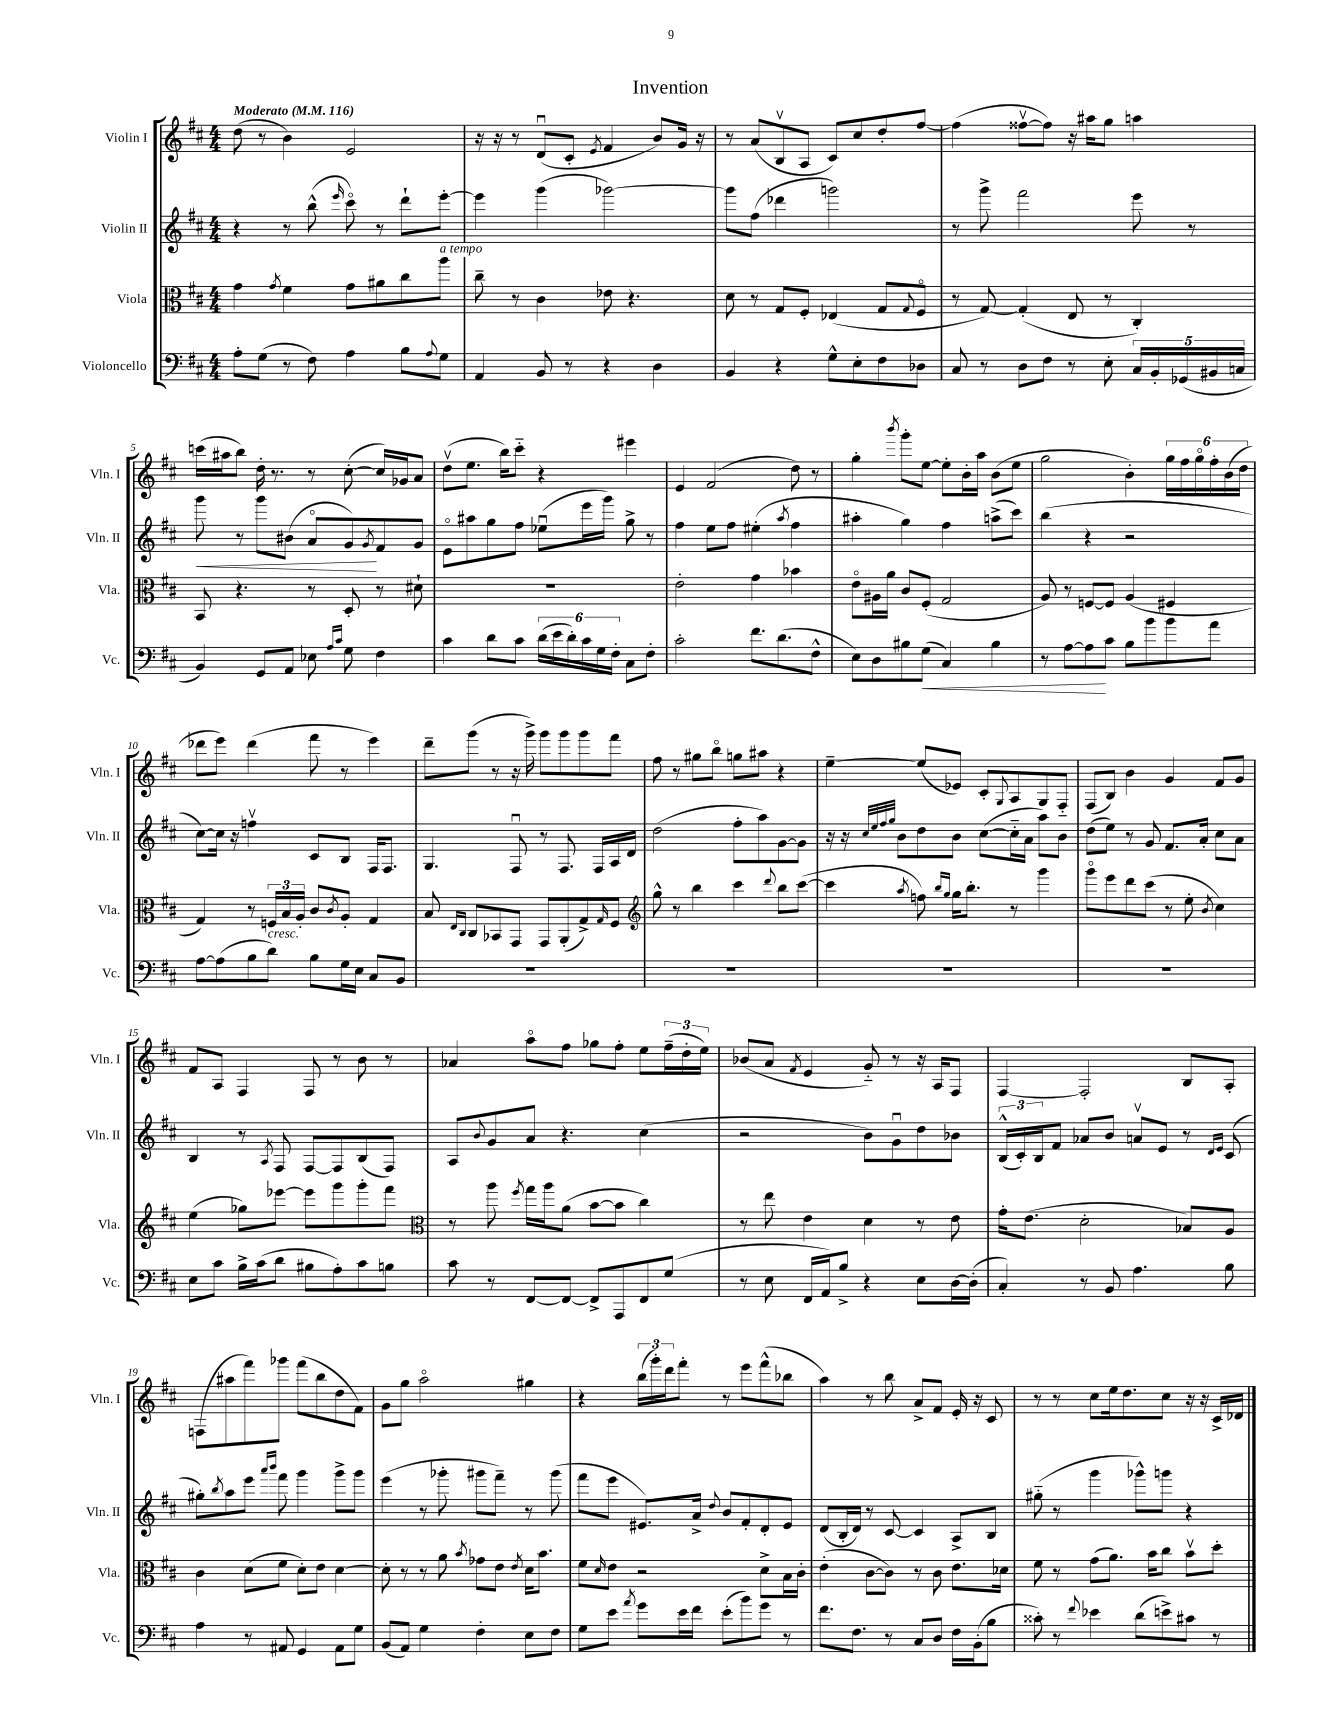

**kern	**kern	**kern	**kern
*staff4	*staff3	*staff2	*staff1
*clefF4	*clefC3	*clefG2	*clefG2
*k[f#c#]	*k[f#c#]	*k[f#c#]	*k[f#c#]
*M4/4	*M4/4	*M4/4	*M4/4
*MM116	*MM116	*MM116	*MM116
8A'\L	4g\	4r	(8dd\
(8G\J	.	.	8r
.	8qg/	.	.
8r	4f#\	8r	4b\)
8F#\)	.	(8bb^^\	.
.	.	16qqeee/	.
4A\	8g\L	8ccc#o\)	2e/
.	8a#\	8r	.
8B\L	8cc#\	8ddd`\L	.
8qqA/	.	.	.
8G\J	8aa\J	[8eee'\J	.
=	=	=	=
4AA/	8cc#~\	4eee\]	16r
.	.	.	16r
.	8r	.	8r
8BB/	4c#\	(4ggg\	(8du/L
8r	.	.	8c#'/J
.	.	.	8qe/
4r	8e-\	[2ggg-\)	4f#/
.	4.r	.	.
4D\	.	.	8b/L)
.	.	.	16g/Jk
.	.	.	16r
=	=	=	=
4BB/	8d\	8ggg-\]L	8r
.	8r	(8ff#\J	(8a/L
4r	8G/L	4ddd-\	8Bv/
.	8F#'/J	.	8A/J
8G^^\L	(4E-/	2ggg\)	8c#/L)
8E'\	.	.	8cc#/
8F#\	8G/L	.	8dd'/
.	8qqG/	.	.
8D-\J	8F#o/J	.	[8ff#/J
=	=	=	=
8C#/	8r	8r	(4ff#\]
8r	[8G/)	8ggg^\	.
8D\L	(4G'/]	2fff#\	[8ff##v\L
8F#\J	.	.	8ff##\]J)
8r	8E/	.	16r
.	.	.	16aa#\LK
8E'\	8r	.	8gg\J
20C#/LL	4C#'/)	8eee\	4aa\
20BB'/	.	.	.
(20GG-/	.	.	.
.	.	8r	.
20BB#/	.	.	.
20C/JJ	.	.	.
=	=	=	=
4BB/)	8BB/	8ggg\	(16ccc\LL
.	.	.	16aa#\J
.	4.r	8r	8bb\J)
8GG/L	.	8ggg\L	16dd'\
.	.	.	8.r
8AA/J	.	(8b#\J	.
8E-\	8r	8ao/L	8r
16qqA/LL	.	.	.
16qqc#/JJ	.	.	.
8G\	8D'/	8g/)	([8cc#'\
.	.	8qg/	.
4F#\	8r	8f#/	16cc#/]LL)
.	.	.	16g-/J
.	8d#`\	8g/J	8a/J
=	=	=	=
4c#\	1r	8eo\L	(8ddv\L
.	.	8aa#\	8.ee\J
8d\L	.	8gg\	.
.	.	.	16bb\LK)
8c#\J	.	8ff#\J	8ccc#'~\J
(24d\LL	.	(8ee-u\L	4r
24e\	.	.	.
24d'\)	.	.	.
24c#\	.	16eee\L	.
24G\	.	.	.
.	.	16ggg\JJ)	.
24F#'\JJ	.	.	.
8C#\L	.	8gg^\	4eee#\
8F#'\J	.	8r	.
=	=	=	=
2c#'\	2e'\	4ff#\	4e/
.	.	8ee\L	(2f#/
.	.	8ff#\J	.
8.f#\L	4g\	(4ee#'\	.
(8.d\	.	.	.
.	.	8qaa/	.
.	4b-\	4ff#\	8dd\)
8F#^^\J	.	.	8r
=	=	=	=
8E\L)	8eo\L	4aa#'\	4gg'\
8D\	16A#\L	.	.
.	16a\JJ	.	.
.	.	.	8qbbb/
8B#\	8c#/L	4gg\)	8ggg'\L
(8G\J	(8F#'/J	.	[8ee\J
4C#/)	2G/	4ff#\	8ee'\]L
.	.	.	16b'\L
.	.	.	16aa\JJ
4B#\	.	(8aa^\L	(8b\L
.	.	8ccc#\J)	8ee\J
=	=	=	=
8r	8A/)	(4bb\	2gg\
[8A\L	8r	.	.
8A\]	[8F/L	4r	.
8c#\J	8F/]J	.	.
8B\L	(4A/	2r	4b'\)
8b\	.	.	.
8b\	4F#/	.	24gg\LL
.	.	.	24ff#\
.	.	.	24ggo\
8a\J	.	.	24ff#'\
.	.	.	(24b\
.	.	.	24dd\JJ
=	=	=	=
[8A\L	4G/)	[8cc#\L)	8ddd-\L
(8A\]	.	16cc#\]Jk	8eee\J)
.	.	16r	.
8B\	8r	4ffv\	(4ddd-\
8d\J)	24F/LL	.	.
.	24B/	.	.
.	24A'/JJ	.	.
8B\L	8c#/L	8c#/L	8fff#\
.	8qc#/	.	.
16G\L	8A'/J	8B/J	8r
16E\JJ	.	.	.
8C#/L	4G/	16F#/LK	4eee\)
.	.	8.F#/J	.
8BB/J	.	.	.
=	=	=	=
1r	8B/	4.G/	8ddd~\L
.	16qqE/LL	.	.
.	16qqC#/JJ	.	.
.	8C#/L	.	(8ggg\J
.	8BB-/	.	8r
.	8GG/J	8F#u/	16r
.	.	.	16ggg^\)
.	8GG/L	8r	8ggg\L
.	(8AA'/	8.F#/	8ggg\
.	8G^/)	.	8ggg\
.	.	16F#/LL	.
.	16qqG/	.	.
.	8F#/J	16A/	8fff#\J
.	.	16d/JJ	.
=	=	=	=
*	*clefG2	*	*
1r	8gg^^\	(2dd\	8ff#\
.	8r	.	8r
.	4bb\	.	8gg#\L
.	.	.	8bbo\J
.	4ccc#\	8ff#'\L	8gg\L
.	.	8aa\)	8aa#\J
.	8qqddd/	.	.
.	8bb\L	[8g\	4r
.	([8ccc#\J	8g\]J	.
=	=	=	=
1r	4ccc#\]	16r	[4ee~\
.	.	16r	.
.	.	32qqcc#/LLL	.
.	.	32qqee/	.
.	.	32qqff#/	.
.	.	32qqgg/JJJ	.
.	.	8b\L	.
.	8qaa/	.	.
.	8ff\)	8dd\	(8ee/]L
.	16qqbb/LL	.	.
.	16qqgg/JJ	.	.
.	16gg\LK	8b\J	8e-/J)
.	8.bb'\J	.	.
.	.	([8cc#\L	8c#'/L
.	.	.	8qqG/
.	8r	16cc#'~\]L	8A/
.	.	16a\JJ	.
.	4ggg\	8aa\L)	8G/
.	.	8b\J	8F#'~/J
=	=	=	=
1r	8gggo\L	(8dd\L	(8F#/L
.	8eee\	8ee\J)	8B/J)
.	8ddd\	8r	4b\
.	(8ccc#\J	8g/	.
.	8r	8.f#/L	4g/
.	8ee'\	.	.
.	.	16a'/Jk	.
.	8qb/	.	.
.	4cc#\)	8cc#\L	8f#/L
.	.	8a\J	8g/J
=	=	=	=
8E\L	(4ee\	4B/	8f#/L
8c#\J	.	.	8A/J
16B^\LL	8gg-\L)	8r	4F#/
(16c#\J	.	.	.
.	.	8qA/	.
8d\J	[8eee-\J	8F#/	.
8B#\L	8eee-\]L	[8F#/L	8F#/
8A'\)	8ggg\	8F#/]	8r
8c#\	8ggg'\	(8B/	8b\
8B\J	8fff#\J	8F#/J)	8r
=	=	=	=
*	*clefC3	*	*
8c#\	8r	8A/L	4a-/
.	.	8qqb/	.
8r	8aa\	8g/	.
.	8qff#/	.	.
[8FF#/L	16gg\LL	8a/J	8aao\L
.	16aa\J	.	.
8FF#/_J	(8a\J	4.r	8ff#\J
8FF#^/]L	[8b\L	.	8gg-\L
8AAA/	8b\]J	.	8ff#'\J
8FF#/	4cc#\)	(4cc#\	8ee\L
(8G/J	.	.	(24ff#~\L
.	.	.	24dd'\
.	.	.	24ee\JJ)
=	=	=	=
8r	8r	2r	(8b-/L
8E\	8ee\	.	8a/J
.	.	.	8qf#/
16FF#/LL	4e\	.	4e/
16AA/J)	.	.	.
8B^/J	.	.	.
4r	4d\	8b\L)	8g'~/)
.	.	8gu\	8r
8E\L	8r	8dd\	16r
.	.	.	16A/LK
[16D\L	8e\	8b-\J	8F#/J
(16D'\]JJ	.	.	.
=	=	=	=
4C#'/)	16g'\LK	(24B^^/LL	[4F#/
.	.	24c#'/)	.
.	(8.e\J	.	.
.	.	24B/J	.
.	.	8f#/J	.
8r	2d'\	8a-/L	2F#'/]
8BB/	.	8b/J	.
4.A\	.	8av/L	.
.	.	8e/J	.
.	8B-/L)	8r	8B/L
.	.	16qqd/LL	.
.	.	16qqe/JJ	.
8B\	8A/J	(8c#/	8A'/J
=	=	=	=
4A\	4c#\	8gg#'\L)	(8F\L
.	.	8qbb/	.
.	.	8aa\	8aa#\
8r	(8d\L	8eee\J	8fff#\)
.	.	16qqaaa/LL	.
.	.	16qqbbb/JJ	.
8AA#/	8f#\J	8fff#\	8ggg-\J
4GG/	8d'\L)	4ggg\	(8fff#\L
.	8e\J	.	8bb\
8AA#\L	[4d\	8ggg^\L	8dd\
8G\J	.	8ggg\J	8f#\J)
=	=	=	=
(8BB/L	8d'\]	(4eee\	8g\L
8AA/J)	8r	.	8gg\J
4G\	8r	8r	2aao\
.	8a\	8ggg-'\	.
.	8qb/	.	.
4F#'\	8g-\L	8ggg#\L	.
.	8e\J	8fff#~\J)	.
.	8qe/	.	.
8E\L	16d\LK	8r	4gg#\
.	8.b\J	.	.
8F#\J	.	(8ggg#\	.
=	=	=	=
8G\L	8f#\L	8fff#\L	4r
.	16qqd/	.	.
8e\J	8e\J	8eee\J	.
8qa/	.	.	.
8g\L	2r	8.e#/L)	(24bb\LL
.	.	.	24ggg'\)
.	.	.	24ddd\J
16e\L	.	.	8fff#'\J
16f#\JJ	.	16a^/Jk	.
.	.	8qqdd/	.
(8e'\L	.	8b/L	8r
8b\)	.	8f#'/	8eee\L
8g\J	8d^\L	8d'/	(8fff#^^\
8r	16B\L	8e#/J	8bb-\J
.	16c#'\JJ	.	.
=	=	=	=
8.f#\L	(4e'\	(8d/L	4aa\)
.	.	16B'/L	.
8.F#\J	.	16d/JJ)	.
.	[8c#\L	8r	8r
8r	8c#\]J)	[8c#/	8bb\
8C#/L	8r	4c#/]	8a^/L
8D/J	8c#\	.	8f#/J
16F#\LL	8.e\L	8A^/L	16e'/
(16BB'\J	.	.	16r
8B\J	.	8B/J	8c#/
.	16d-\Jk	.	.
=	=	=	=
8c##'\)	8f#\	(8gg#'~\	8r
8r	8r	8r	8r
8qqf#/	.	.	.
4e-\	(8g\L	4ggg\	8cc#\L
.	8.a\J)	.	16ee\k
.	.	.	8.dd\
(8d\L	.	8ggg-^^\L)	.
.	16b\LK	.	.
8e^\)	8cc#\J	8ggg\J	8cc#\J
8c#\J	8bv\L	4r	16r
.	.	.	16r
8r	8dd'\J	.	16c#^/LL
.	.	.	16d-/JJ
==	==	==	==
*-	*-	*-	*-
